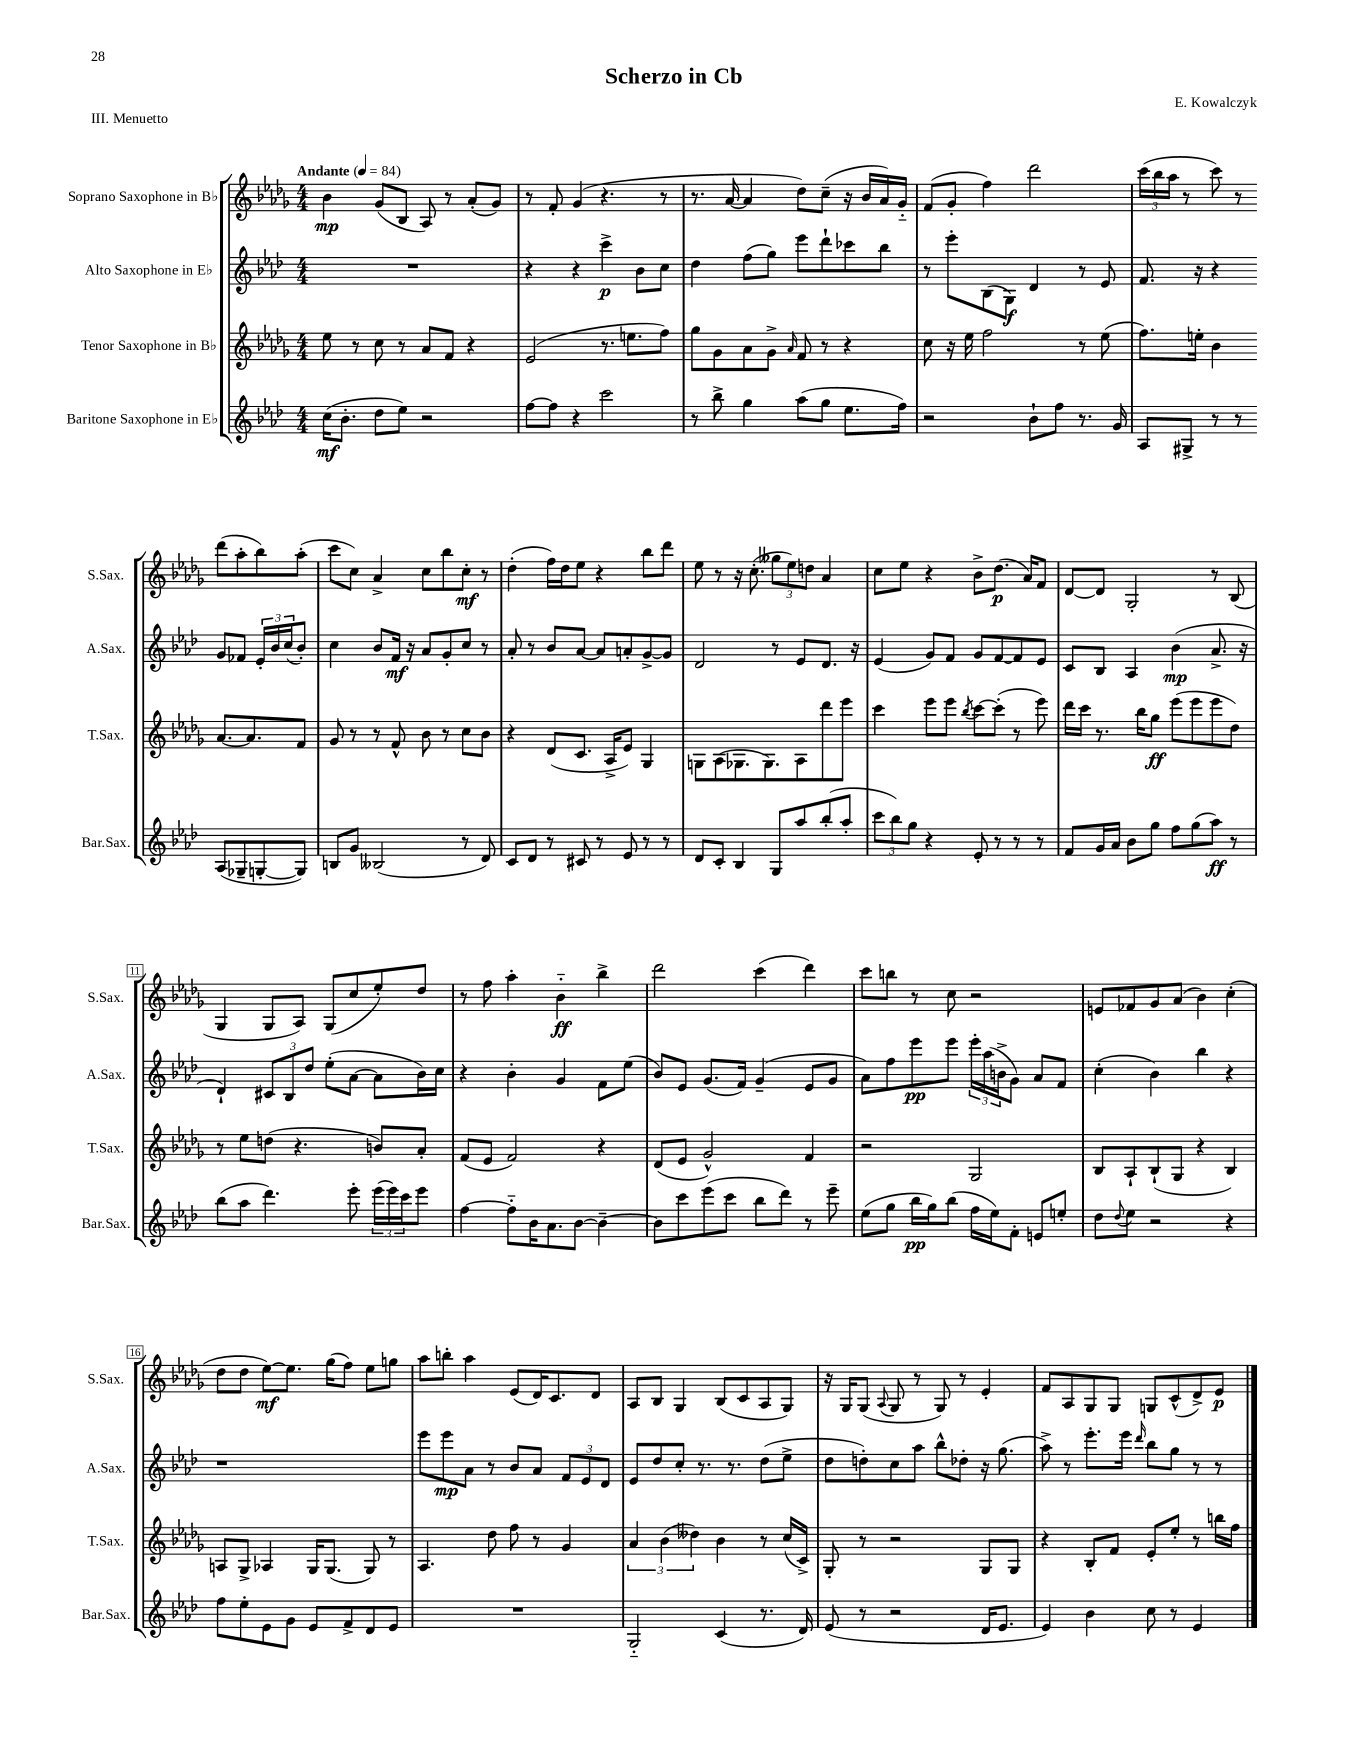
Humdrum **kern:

**kern	**dynam	**kern	**dynam	**kern	**dynam	**kern	**dynam
*part4	*part4	*part3	*part3	*part2	*part2	*part1	*part1
*staff4	*staff4	*staff3	*staff3	*staff2	*staff2	*staff1	*staff1
*I"Baritone Saxophone in E♭	*	*I"Tenor Saxophone in B♭	*	*I"Alto Saxophone in E♭	*	*I"Soprano Saxophone in B♭	*
*I'Bar.Sax.	*	*I'T.Sax.	*	*I'A.Sax.	*	*I'S.Sax.	*
*clefG2	*	*clefG2	*	*clefG2	*	*clefG2	*
*k[b-e-a-d-]	*	*k[b-e-a-d-g-]	*	*k[b-e-a-d-]	*	*k[b-e-a-d-g-]	*
*M4/4	*	*M4/4	*	*M4/4	*	*M4/4	*
*MM84	*	*MM84	*	*MM84	*	*MM84	*
=1	=1	=1	=1	=1	=1	=1	=1
!	!	!	!	!	!	!LO:TX:a:B:t=Andante	!
(16cc\KL	mf	8ee-\	.	1r	.	4b-\	mp
8.b-'\J	.	.	.	.	.	.	.
.	.	8r	.	.	.	.	.
8dd-\L	.	8cc\	.	.	.	(8g-/L	.
8ee-\J)	.	8r	.	.	.	8B-/J	.
2r	.	8a-/L	.	.	.	8A-/)	.
.	.	8f/J	.	.	.	8r	.
.	.	4r	.	.	.	(8a-'/L	.
.	.	.	.	.	.	8g-/J)	.
=2	=2	=2	=2	=2	=2	=2	=2
[8ff\L	.	(2e-/	.	4r	.	8r	.
8ff\J]	.	.	.	.	.	8f'/	.
4r	.	.	.	4r	.	(4g-/	.
2ccc\	.	8.r	.	4ccc^\	p	4.r	.
.	.	8.een\L	.	.	.	.	.
.	.	.	.	8b-\L	.	.	.
.	.	8ff\J)	.	8cc\J	.	8r	.
=3	=3	=3	=3	=3	=3	=3	=3
8r	.	8gg-\L	.	4dd-\	.	8.r	.
8bb-^\	.	8g-\	.	.	.	.	.
.	.	.	.	.	.	[16a-/	.
4gg\	.	8a-\	.	(8ff\L	.	4a-/]	.
.	.	8g-^\J	.	8gg\J)	.	.	.
.	.	16qqa-/	.	.	.	.	.
(8aa-\L	.	8f/	.	8eee-\L	.	8dd-\L)	.
8gg\J	.	8r	.	8ddd-`\	.	(8cc~\J	.
8.ee-\L	.	4r	.	8ccc-X\	.	16r	.
.	.	.	.	.	.	16b-/LL	.
.	.	.	.	8bb-\J	.	16a-/)	.
16ff\Jk)	.	.	.	.	.	16g-/JJ	.
=4	=4	=4	=4	=4	=4	=4	=4
2r	.	8cc\	.	8r	.	(8f/L	.
.	.	16r	.	8eee-'\L	.	8g-'/J	.
.	.	16ee-\	.	.	.	.	.
.	.	2ff\	.	(8B-\	.	4ff\)	.
.	.	.	.	8G\J)	f	.	.
8b-`\L	.	.	.	4d-/	.	2ddd-\	.
8ff\J	.	.	.	.	.	.	.
8.r	.	8r	.	8r	.	.	.
.	.	(8ee-\	.	8e-/	.	.	.
16g/	.	.	.	.	.	.	.
=5	=5	=5	=5	=5	=5	=5	=5
8A-/L	.	8.ff\L)	.	8.f/	.	(24ccc\LL	.
.	.	.	.	.	.	24bb-\	.
.	.	.	.	.	.	24aa-\JJ	.
8G#X^/J	.	.	.	.	.	8r	.
.	.	16een'\Jk	.	16r	.	.	.
8r	.	4b-\	.	4r	.	8ccc\)	.
8r	.	.	.	.	.	8r	.
(8A-/L	.	[8.a-/L	.	8g/L	.	(8ddd-\L	.
8G-X~/	.	.	.	8f-X/J	.	8aa-'\	.
.	.	8.a-/]	.	.	.	.	.
[8Gn'/	.	.	.	24e-'/LL	.	8bb-\)	.
.	.	.	.	24b-/	.	.	.
.	.	.	.	(24cc/J	.	.	.
8G/J])	.	8f/J	.	8b-'/J)	.	(8aa-'\J	.
!!LO:LB:g=z
=6	=6	=6	=6	=6	=6	=6	=6
8Bn/L	.	8g-/	.	4cc\	.	8ccc\L	.
8g/J	.	8r	.	.	.	8cc\J)	.
(2B--X/	.	8r	.	8b-/L	.	4a-^/	.
.	.	8f^^/	.	16f/Jk	mf	.	.
.	.	.	.	16r	.	.	.
.	.	8b-\	.	8a-/L	.	8cc\L	.
.	.	8r	.	8g'/	.	8bb-\	.
8r	.	8cc\L	.	8cc/J	.	8cc'\J	mf
8d-/)	.	8b-\J	.	8r	.	8r	.
=7	=7	=7	=7	=7	=7	=7	=7
8c/L	.	4r	.	8a-'/	.	(4dd-'\	.
8d-/J	.	.	.	8r	.	.	.
8r	.	(8d-/L	.	8b-/L	.	16ff\LL)	.
.	.	.	.	.	.	16dd-\J	.
8c#X/	.	8.c/J	.	[8a-/J	.	8ee-\J	.
8r	.	.	.	8a-/L]	.	4r	.
.	.	16A-^/KL	.	.	.	.	.
8e-/	.	8e-/J)	.	8an'/	.	.	.
8r	.	4G-/	.	[8g^/	.	8bb-\L	.
8r	.	.	.	8g/J]	.	8ddd-\J	.
=8	=8	=8	=8	=8	=8	=8	=8
8d-/L	.	8Gn\L	.	2d-/	.	8ee-\	.
8c'/J	.	(8A-\	.	.	.	8r	.
4B-/	.	8.G-X\	.	.	.	16r	.
.	.	.	.	.	.	(8.cc'\	.
.	.	8.G-\)	.	.	.	.	.
8G/L	.	.	.	8r	.	12gg--X\L	.
.	.	.	.	.	.	12ee-\)	.
8aa-/	.	8A-\	.	8e-/L	.	.	.
.	.	.	.	.	.	12ddn\J	.
(8bb-'/	.	8ddd-\	.	8.d-/J	.	4a-/	.
8aa-'/J	.	8eee-\J	.	.	.	.	.
.	.	.	.	16r	.	.	.
=9	=9	=9	=9	=9	=9	=9	=9
12ccc\L	.	4ccc\	.	(4e-/	.	8cc\L	.
12bb-\)	.	.	.	.	.	.	.
.	.	.	.	.	.	8ee-\J	.
12gg\J	.	.	.	.	.	.	.
4r	.	8eee-\L	.	8g/L)	.	4r	.
.	.	8eee-\J	.	8f/J	.	.	.
.	.	8qbb-/	.	.	.	.	.
8e-'/	.	[8ccc\L	.	8g/L	.	8b-^\L	.
8r	.	(8ccc'\J]	.	[8f/	.	(8.dd-\J	p
8r	.	8r	.	8f/]	.	.	.
.	.	.	.	.	.	16a-/KL)	.
8r	.	8eee-\)	.	8e-/J	.	8f/J	.
=10	=10	=10	=10	=10	=10	=10	=10
8f/L	.	16ddd-\LL	.	8c/L	.	[8d-/L	.
.	.	16ccc\JJ	.	.	.	.	.
16g/L	.	8.r	.	8B-/J	.	8d-/J]	.
16a-/JJ	.	.	.	.	.	.	.
8b-\L	.	.	.	4A-/	.	2G-'/	.
.	.	16bb-\KL	.	.	.	.	.
8gg\J	.	8gg-\J	ff	.	.	.	.
8ff\L	.	(8eee-\L	.	(4b-\	mp	.	.
(8gg\	.	8eee-\	.	.	.	.	.
8aa-\J)	ff	8eee-\	.	8.a-^/	.	8r	.
8r	.	8dd-\J)	.	.	.	(8B-/	.
.	.	.	.	16r	.	.	.
!!LO:LB:g=z
=11	=11	=11	=11	=11	=11	=11	=11
(8bb-\L	.	8r	.	4d-`/)	.	4G-/	.
8aa-\J	.	8ee-\L	.	.	.	.	.
4.ddd-\)	.	(8ddn\J	.	12c#X/L	.	8G-/L	.
.	.	.	.	12B-/	.	.	.
.	.	4.r	.	.	.	8A-/J)	.
.	.	.	.	12dd-/J	.	.	.
.	.	.	.	(8ee-'\L	.	(8G-/L	.
8eee-'\	.	.	.	[8a-\J	.	8cc/	.
(24eee-\LL	.	8bn/L)	.	8a-\L]	.	8ee-'/)	.
24eee-\)	.	.	.	.	.	.	.
24ccc\J	.	.	.	.	.	.	.
8eee-\J	.	8a-'/J	.	16b-\L)	.	8dd-/J	.
.	.	.	.	16cc\JJ	.	.	.
=12	=12	=12	=12	=12	=12	=12	=12
[4ff\	.	(8f/L	.	4r	.	8r	.
.	.	8e-/J	.	.	.	8ff\	.
8ff\L]	.	2f/)	.	4b-'\	.	4aa-'\	.
16b-\K	.	.	.	.	.	.	.
8.a-\	.	.	.	.	.	.	.
.	.	.	.	4g/	.	4b-\	ff
[8b-\J	.	.	.	.	.	.	.
4b-~\_	.	4r	.	8f\L	.	4bb-^\	.
.	.	.	.	(8ee-\J	.	.	.
=13	=13	=13	=13	=13	=13	=13	=13
8b-\L]	.	(8d-/L	.	8b-/L)	.	2ddd-\	.
8ccc\	.	8e-/J	.	8e-/J	.	.	.
(8eee-\	.	2g-^^/)	.	(8.g/L	.	.	.
8ccc\J	.	.	.	.	.	.	.
.	.	.	.	16f/Jk)	.	.	.
8bb-\L	.	.	.	(4g~/	.	(4ccc\	.
8ddd-\J)	.	.	.	.	.	.	.
8r	.	4f/	.	8e-/L	.	4ddd-\)	.
8eee-~\	.	.	.	8g/J	.	.	.
=14	=14	=14	=14	=14	=14	=14	=14
(8ee-\L	.	2r	.	8a-\L)	.	8ccc\L	.
8gg\J	.	.	.	8ff\	.	8bbn\J	.
16bb-\LL	pp	.	.	8eee-\	pp	8r	.
16gg\J)	.	.	.	.	.	.	.
(8bb-\J	.	.	.	8eee-\J	.	8cc\	.
16ff\LL	.	2G-/	.	24eee-'\LL	.	2r	.
.	.	.	.	(24aa-\	.	.	.
16ee-\J)	.	.	.	.	.	.	.
.	.	.	.	24bn^\J	.	.	.
8f'\J	.	.	.	8g\J)	.	.	.
8en/L	.	.	.	8a-/L	.	.	.
8een'/J	.	.	.	8f/J	.	.	.
=15	=15	=15	=15	=15	=15	=15	=15
8dd-\L	.	8B-/L	.	(4cc'\	.	8en/L	.
8qqdd-/	.	.	.	.	.	.	.
8ee-\J	.	8A-`/	.	.	.	8f-X/	.
2r	.	(8B-`/	.	4b-\)	.	8g-/	.
.	.	8G-/J	.	.	.	(8a-/J	.
.	.	4r	.	4bb-\	.	4b-\)	.
4r	.	4B-/)	.	4r	.	(4cc'\	.
!!LO:LB:g=z
=16	=16	=16	=16	=16	=16	=16	=16
8ff\L	.	8An/L	.	1r	.	8dd-\L	.
8ee-'\	.	8G-^/J	.	.	.	8dd-\J	.
8e-\	.	4A-X/	.	.	.	[8ee-\L)	mf
8g\J	.	.	.	.	.	8.ee-\J]	.
8e-/L	.	16G-/KL	.	.	.	.	.
.	.	(8.G-/J	.	.	.	(16gg-\KL	.
8f^/	.	.	.	.	.	8ff\J)	.
8d-/	.	8G-/)	.	.	.	8ee-\L	.
8e-/J	.	8r	.	.	.	8ggn\J	.
=17	=17	=17	=17	=17	=17	=17	=17
1r	.	4.A-/	.	8eee-\L	.	8aa-\L	.
.	.	.	.	8eee-\	mp	8bbn'\J	.
.	.	.	.	8a-\J	.	4aa-\	.
.	.	8dd-\	.	8r	.	.	.
.	.	8ff\	.	8b-/L	.	(8e-/L	.
.	.	8r	.	8a-/J	.	16d-/K)	.
.	.	.	.	.	.	8.c/	.
.	.	4g-/	.	12f/L	.	.	.
.	.	.	.	12e-/	.	.	.
.	.	.	.	.	.	8d-/J	.
.	.	.	.	12d-/J	.	.	.
=18	=18	=18	=18	=18	=18	=18	=18
2G/	.	6a-/	.	8e-/L	.	8A-/L	.
.	.	.	.	8dd-/	.	8B-/J	.
.	.	(6b-\	.	.	.	.	.
.	.	.	.	8cc'/J	.	4G-/	.
.	.	6dd--X\)	.	.	.	.	.
.	.	.	.	8.r	.	.	.
(4c/	.	4b-\	.	.	.	(8B-/L	.
.	.	.	.	8.r	.	.	.
.	.	.	.	.	.	8c/	.
8.r	.	8r	.	(8dd-\L	.	8A-/	.
.	.	(16cc/LL	.	8ee-^\J	.	8G-/J)	.
16d-/)	.	16c^/JJ)	.	.	.	.	.
=19	=19	=19	=19	=19	=19	=19	=19
(8e-/	.	8G-'/	.	8dd-\L	.	16r	.
.	.	.	.	.	.	16G-/KL	.
8r	.	8r	.	8ddn'\)	.	(8G-/J	.
.	.	.	.	.	.	8qqA-/	.
2r	.	2r	.	8cc\	.	8G-/	.
.	.	.	.	8aa-\J	.	8r	.
.	.	.	.	8bb-^^\L	.	8G-/)	.
.	.	.	.	8dd-X'\J	.	8r	.
16d-/KL	.	8G-/L	.	16r	.	4e-'/	.
8.e-/J	.	.	.	(8.gg\	.	.	.
.	.	8G-/J	.	.	.	.	.
=20	=20	=20	=20	=20	=20	=20	=20
4e-/)	.	4r	.	8aa-^\)	.	8f/L	.
.	.	.	.	8r	.	8A-/	.
4b-\	.	8B-'/L	.	8.eee-'\L	.	8G-/	.
.	.	8f/J	.	.	.	8G-/J	.
.	.	.	.	16eee-\Jk	.	.	.
.	.	.	.	16qqddd-/	.	.	.
8cc\	.	8e-'/L	.	8bb-\L	.	8Gn/L	.
8r	.	8ee-'/J	.	8gg\J	.	(8c^^/	.
4e-/	.	8r	.	8r	.	8d-^/)	.
.	.	16bbn\LL	.	8r	.	8e-/J	p
.	.	16ff\JJ	.	.	.	.	.
==	==	==	==	==	==	==	==
*-	*-	*-	*-	*-	*-	*-	*-
